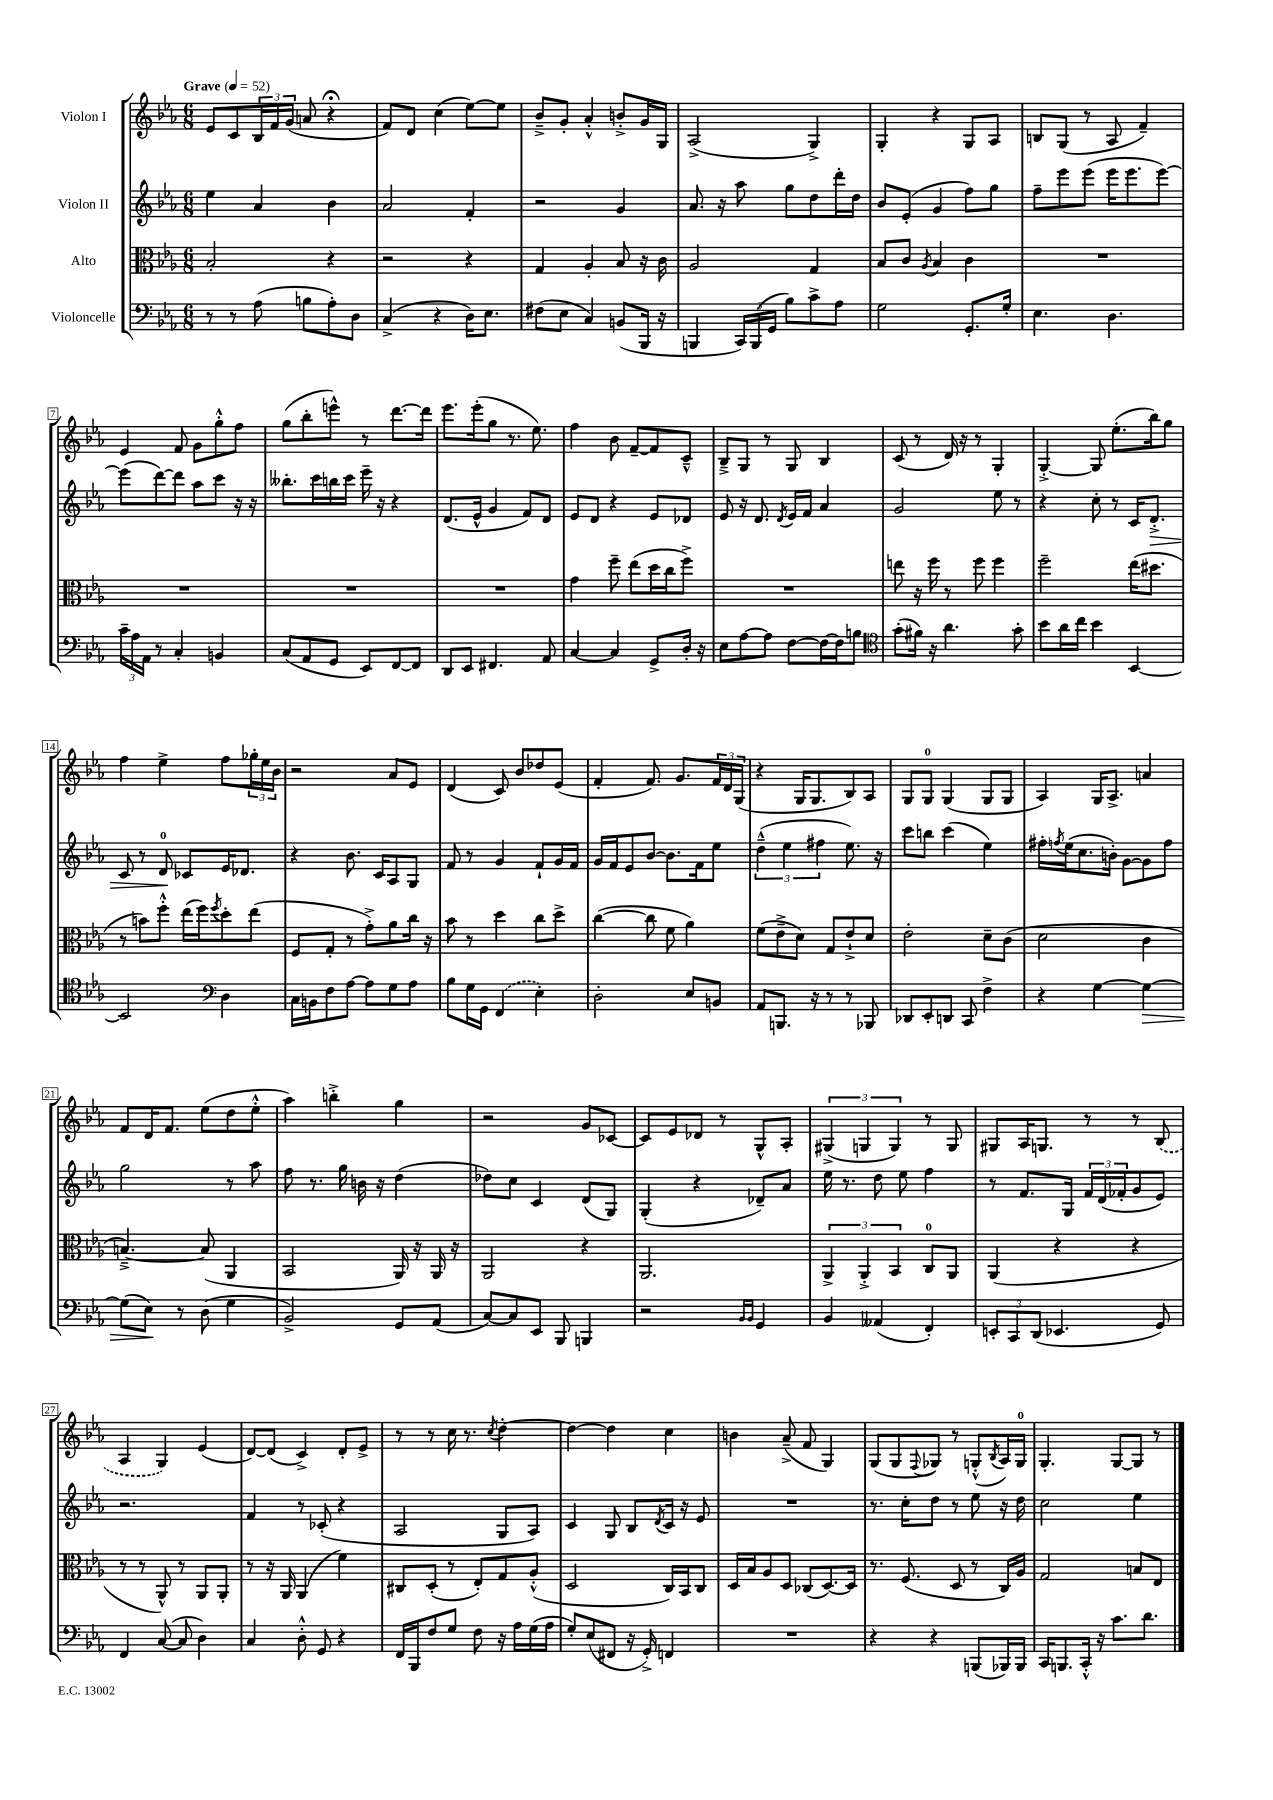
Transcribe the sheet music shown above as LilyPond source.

<<
\new StaffGroup <<
\new Staff = "s0" \with { instrumentName = "Violon I" } {
    \clef treble \key ees \major \numericTimeSignature \time 6/8 \tempo "Grave" 4 = 52
    ees'8 c'8 \tuplet 3/2 { bes16 f'16 g'16( } a'8 r4\fermata |
    f'8) d'8 c''4( ees''8~) ees''8 |
    bes'8---> g'8-. aes'4-.-^ b'8-.-> g'16 g16 |
    aes2->( g4->) |
    g4-. r4 g8 aes8 |
    b8 g8( r8 aes8 f'4--) |
    ees'4 f'8 g'8 g''8-.-^ f''8 |
    g''8( bes''8-. e'''8-^) r8 d'''8.~ d'''16 |
    ees'''8. ees'''16-.( g''8 r8. ees''8.) |
    f''4 bes'8 f'8~-- f'8 c'8---^ |
    bes8---> g8 r8 g8 bes4 |
    c'8( r8 d'16) r16 r8 g4-. |
    g4~-.-> g8 ees''8.-.( bes''16) g''8 |
    f''4 ees''4-> f''8 \tuplet 3/2 { ges''16-. ees''16 bes'16 } |
    r2 aes'8 ees'8 |
    d'4( c'8) bes'8 des''8 ees'8( |
    f'4-. f'8.) g'8. \tuplet 3/2 { f'16 d'16 g16( } |
    r4 g16 g8. bes8) aes8 |
    g8 g8-0 g4( g8 g8 |
    aes4) g16 aes8.-> a'4 |
    f'8 d'16 f'8. ees''8( d''8 ees''8-.-^ |
    aes''4) b''4-.-> g''4 |
    r2 g'8 ces'8~ |
    ces'8 ees'8 des'8 r8 g8-^ aes8-. |
    \tuplet 3/2 { gis4->( g4 g4) } r8 g8 |
    gis8 aes16 g8. r8 r8 \once \slurDashed bes8( |
    aes4 g4) ees'4( |
    d'8~) d'8( c'4->) d'8-. ees'8-> |
    r8 r8 c''16 r8. \acciaccatura { c''8 } d''4~-. |
    d''4~ d''4 c''4 |
    b'4 aes'8--->( f'8 g4) |
    g8( g8 \appoggiatura { f8 } ges8) r8 g8-.-^( \acciaccatura { bes8 } aes16) g16-0 |
    g4.-. g8~ g8 r8 \bar "|." |
}
\new Staff = "s1" \with { instrumentName = "Violon II" } {
    \clef treble \key ees \major \numericTimeSignature \time 6/8
    ees''4 aes'4 bes'4 |
    aes'2 f'4-. |
    r2 g'4 |
    aes'8. r16 aes''8 g''8 d''8 d'''16-. d''16 |
    bes'8 ees'8-.( g'4 f''8) g''8 |
    f''8-- ees'''8 ees'''8( ees'''16 ees'''8. ees'''8~) |
    ees'''8( d'''8~) d'''8 aes''8 c'''8 r16 r16 |
    beses''8.-. c'''16 b''16 c'''16 ees'''16-- r16 r4 |
    d'8.( ees'16-^ g'4 f'8) d'8 |
    ees'8 d'8 r4 ees'8 des'8 |
    ees'8 r16 d'8. \acciaccatura { d'8 } ees'16 f'16 aes'4 |
    g'2 ees''8 r8 |
    r4 c''8-. r8 c'16 d'8.-.->\> |
    c'8 r8 d'8-0\! ces'8 ees'16 des'8. |
    r4 bes'8. c'16 aes8 g8 |
    f'8 r8 g'4 f'8-! g'16 f'16 |
    g'16 f'16 ees'8 bes'8~ bes'8. f'16 ees''8 |
    \tuplet 3/2 { d''4---^( ees''4 fis''4 } ees''8.) r16 |
    c'''8 b''8 c'''4( ees''4) |
    fis''16-. \acciaccatura { f''8 } ees''16( c''8. b'16-.) g'8~ g'8 f''8 |
    g''2 r8 aes''8 |
    f''8 r8. g''16 b'16 r16 d''4( |
    des''8) c''8 c'4 d'8( g8) |
    g4-.( r4 des'8--) aes'8 |
    ees''16 r8. d''8 ees''8 f''4 |
    r8 f'8. g16 \tuplet 3/2 { f'16 d'16( fes'16-. } g'8 ees'8) |
    r2. |
    f'4 r8 ces'8-.( r4 |
    aes2 g8 aes8) |
    c'4 g8 bes8 \acciaccatura { d'8 } c'16 r16 ees'8 |
    R2. |
    r8. c''16-. d''8 r8 ees''8 r16 d''16 |
    c''2 ees''4 \bar "|." |
}
\new Staff = "s2" \with { instrumentName = "Alto" } {
    \clef alto \key ees \major \numericTimeSignature \time 6/8
    bes2-. r4 |
    r2 r4 |
    g4 aes4-. bes8 r16 c'16 |
    aes2 g4 |
    bes8 c'8 \acciaccatura { aes8 } bes4 c'4 |
    R2. |
    R2. |
    R2. |
    R2. |
    g'4 f''8-- ees''8( d''16 c''16 f''8->) |
    R2. |
    e''8 r16 f''16 r8 f''8 f''4 |
    f''2-- ees''16( dis''8. |
    r8 b'8) f''8-.-^ ees''16( f''16) \acciaccatura { f''8 } d''8-. ees''8( |
    f8 g8-. r8 g'8-.->) aes'8 c''16 r16 |
    bes'8 r8 d''4 c''8 d''8-> |
    c''4~( c''8 f'8 aes'4) |
    f'8( ees'8---> d'8) g8 ees'8-!-> d'8 |
    ees'2-. d'8-- c'8( |
    d'2 c'4 |
    b4.~--->) b8( aes,4 |
    bes,2 aes,16) r16 aes,16 r16 |
    aes,2 r4 |
    aes,2. |
    \tuplet 3/2 { aes,4-> aes,4-.-> bes,4 } c8-0 aes,8 |
    aes,4( r4 r4 |
    r8 r8 aes,8-^) r8 aes,8 aes,8-. |
    r8 r16 aes,16 aes,4( f'4) |
    cis8 d8-.( r8 ees8-.) g8 aes8-.-^( |
    d2 c16) bes,16 c8 |
    d16 bes16 aes8 d8 ces8( d8.~) d16 |
    r8. f8.( d8 r8 c16) aes16 |
    g2 b8 ees8 \bar "|." |
}
\new Staff = "s3" \with { instrumentName = "Violoncelle" } {
    \clef bass \key ees \major \numericTimeSignature \time 6/8
    r8 r8 aes8( b8 aes8-.) d8 |
    c4->( r4 d16) ees8. |
    fis8( ees8 c4) b,8( bes,,16 r16 |
    b,,4 \tuplet 3/2 { c,16) b,,16( g,16 } bes8) c'8-> aes8 |
    g2 g,8.-. g16-. |
    ees4. d4. |
    \tuplet 3/2 { c'16-- aes16 aes,16 } r8 c4-. b,4 |
    c8( aes,8 g,8 ees,8) f,8~ f,8 |
    d,8 ees,8 fis,4. aes,8 |
    c4~ c4 g,8-> d16-. r16 |
    ees8 aes8~ aes8 f8~ f16~ f16 b8 |
    \clef tenor g'8-.( fis'16) r16 aes'4. g'8-. |
    bes'8 aes'16 c''16 bes'4 bes,4~ |
    bes,2 \clef bass d4 |
    c16 b,16 f8 aes8~ aes8 g8 aes8 |
    bes8 g16 g,16 \once \slurDashed f,4( ees4-.) |
    d2-. ees8 b,8 |
    aes,8 b,,8. r16 r8 r8 bes,,8 |
    des,8 ees,8-. d,8 c,8 f4-> |
    r4 g4~ g4~\> |
    g8( ees8\!) r8 d8( g4 |
    bes,2->) g,8 aes,8( |
    c8~) c8 ees,8 bes,,8 b,,4 |
    r2 \grace { bes,16 bes,16 } g,4 |
    bes,4 aeses,4( f,4-.) |
    \tuplet 3/2 { e,8-. c,8 d,8( } ees,4. g,8) |
    f,4 c8~( c8 d4) |
    c4 d8-.-^ g,8 r4 |
    f,16 bes,,16 f8 g8 f8 r16 aes16 g16( aes16 |
    g8-.) ees8( fis,8 r16 g,16-.->) f,4 |
    R2. |
    r4 r4 b,,8( bes,,16) bes,,16 |
    c,16 b,,8. c,16-.-^ r16 c'8. d'8. \bar "|." |
}
>>
>>
\layout { \context { \Score \override BarNumber.stencil = #(make-stencil-boxer 0.1 0.3 ly:text-interface::print) } }
